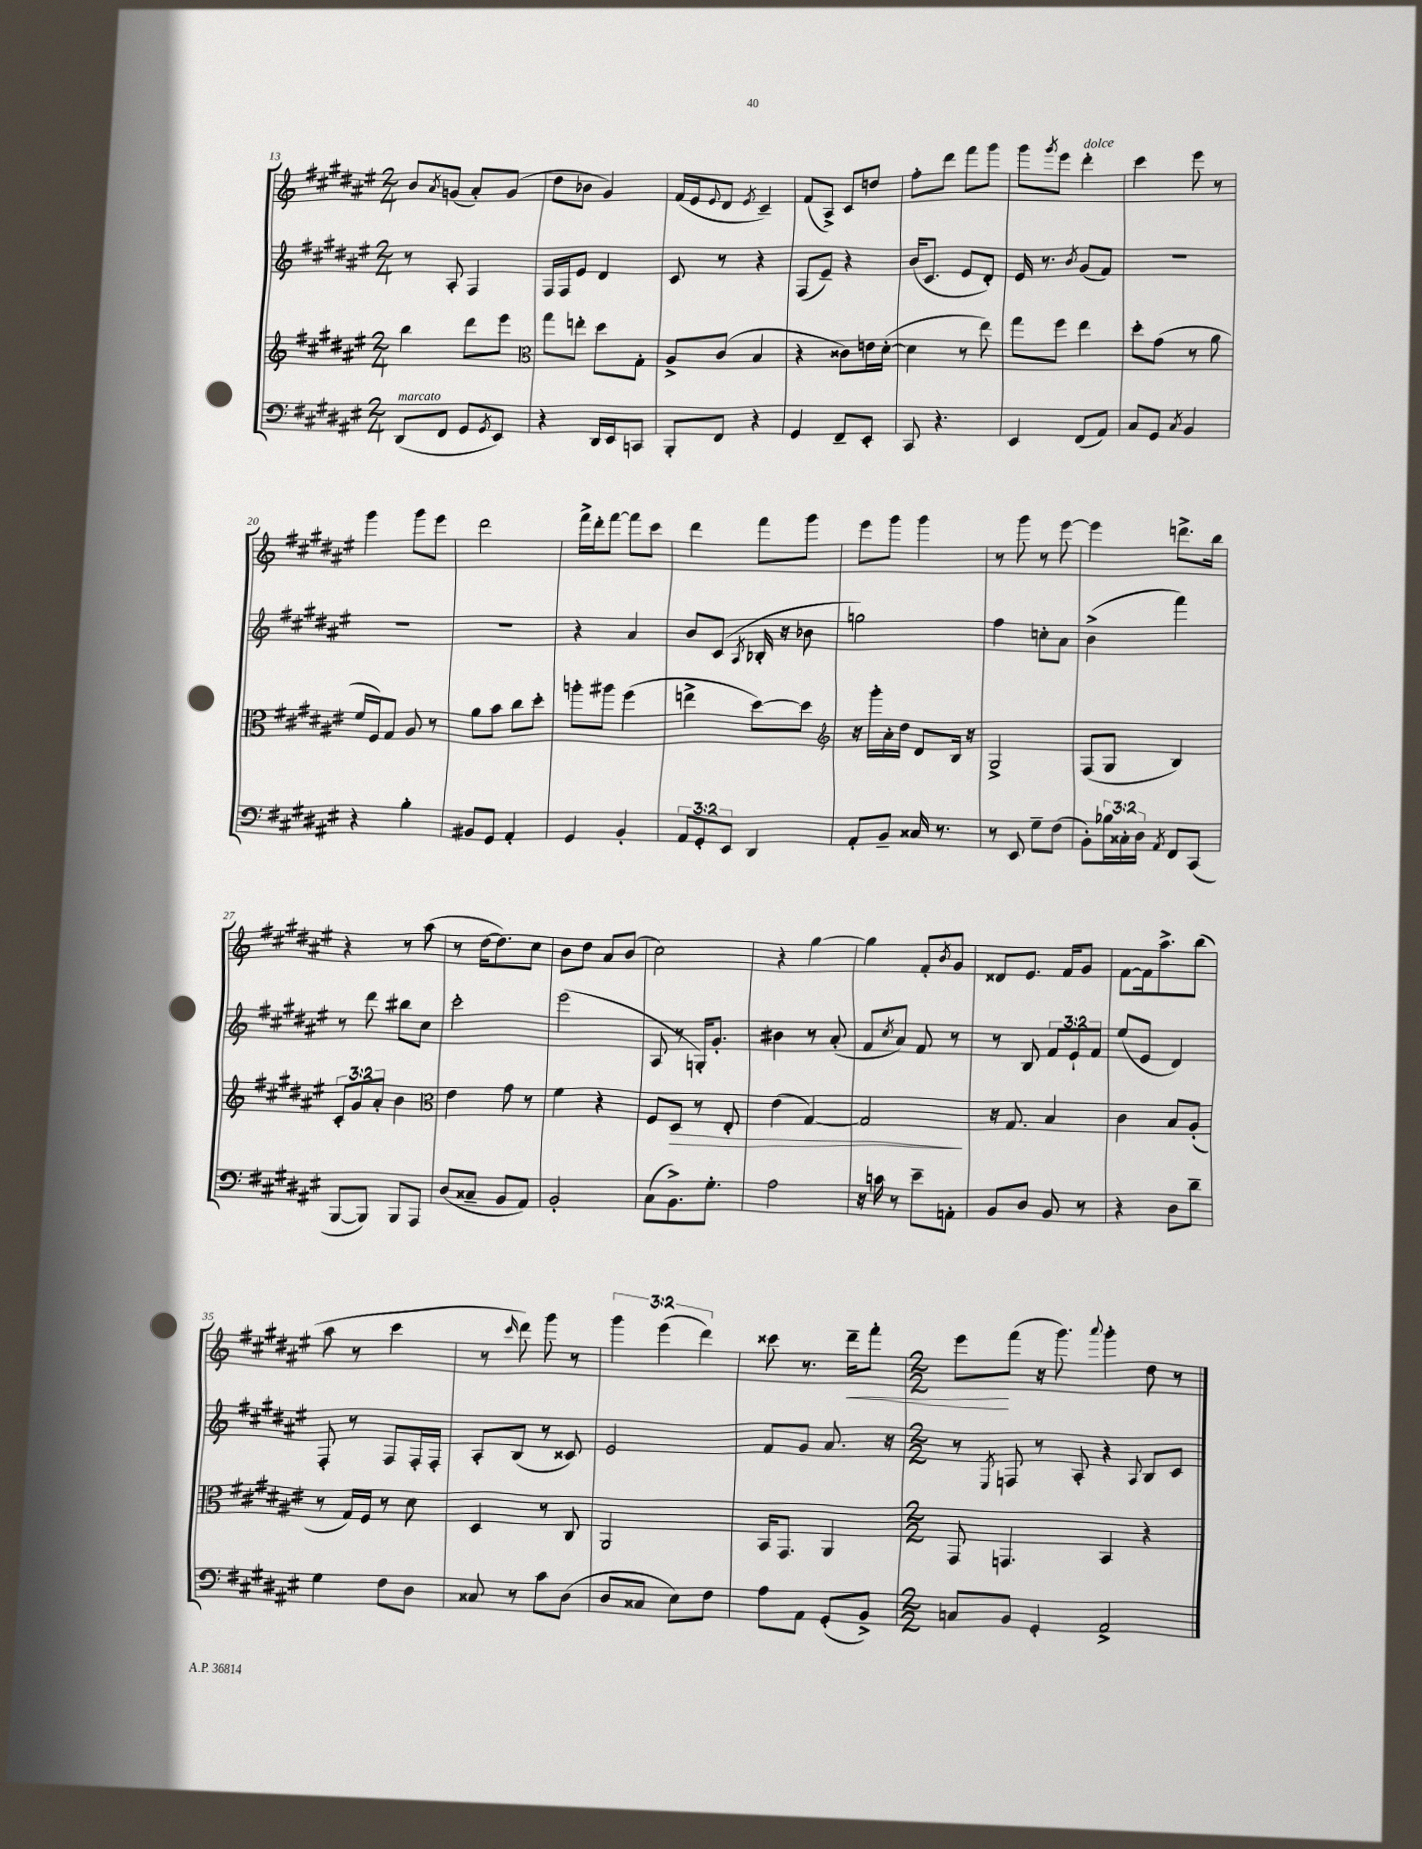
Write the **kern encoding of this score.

**kern	**kern	**dynam	**kern	**kern	**dynam
*part4	*part3	*part3	*part2	*part1	*part1
*staff4	*staff3	*staff3	*staff2	*staff1	*staff1
*clefF4	*clefG2	*	*clefG2	*clefG2	*
*k[f#c#g#d#a#e#]	*k[f#c#g#d#a#e#]	*	*k[f#c#g#d#a#e#]	*k[f#c#g#d#a#e#]	*
*M2/4	*M2/4	*	*M2/4	*M2/4	*
=13	=13	=13	=13	=13	=13
!LO:TX:a:i:t=marcato	!	!	!	!	!
(8DD#/L	4bb\	.	8r	8b/L	.
.	.	.	.	8qa#/	.
8FF#/J	.	.	8A#'/	(8gn/J	.
8GG#/L	8ddd#\L	.	4F#/	8a#'/L)	.
8qGG#/	.	.	.	.	.
8EE#/J)	8eee#\J	.	.	(8g/J	.
=14	=14	=14	=14	=14	=14
*	*clefC3	*	*	*	*
4r	8gg#\L	.	16F#/LL	8dd#\L	.
.	.	.	16F#/J	.	.
.	8een'\J	.	8e#/J	8b-X\J	.
16DD#/LL	8dd#\L	.	4d#/	4g#/)	.
16EE#/J	.	.	.	.	.
8CCn/J	8G#'\J	.	.	.	.
=15	=15	=15	=15	=15	=15
8BBB'/L	8A#^/L	.	8c#/	(16f#/LL	.
.	.	.	.	16e#/J	.
.	.	.	.	8qqe#/	.
8FF#/J	(8c#/J	.	8r	8d#/J	.
.	.	.	.	8qe#/	.
4r	4B/	.	4r	4c#~/)	.
=16	=16	=16	=16	=16	=16
4GG#/	4r	.	(8F#/L	(8f#/L	.
.	.	.	8e#~/J)	8A#^/J)	.
8FF#~/L	8c##X\L)	.	4r	8c#/L	.
8EE#'/J	16en\L	.	.	8ddn/J	.
.	([16d#'\JJ	.	.	.	.
=17	=17	=17	=17	=17	=17
8CC#/	4d#\]	.	(16b/KL	8ff#'\L	.
.	.	.	8.c#/J	.	.
4.r	.	.	.	8ddd#\J	.
.	8r	.	8e#/L	8fff#\L	.
.	8ee#\)	.	8d#'/J)	8ggg#\J	.
=18	=18	=18	=18	=18	=18
4EE#/	8gg#\L	.	16e#/	8ggg#\L	.
.	.	.	8.r	.	.
.	.	.	.	8qggg#/	.
.	8ff#\J	.	.	8eee#\J	.
.	.	.	8qb/	.	.
!	!	!	!	!LO:TX:a:i:t=dolce	!
(8FF#/L	4ee#\	.	(8g#/L	4ddd#'\	.
8AA#/J)	.	.	8f#/J)	.	.
=19	=19	=19	=19	=19	=19
8C#/L	8dd#'\L	.	2r	4ccc#\	.
8GG#/J	(8g#\J	.	.	.	.
8qC#/	.	.	.	.	.
4BB/	8r	.	.	8eee#\	.
.	8a#\	.	.	8r	.
!!LO:LB:g=z
=20	=20	=20	=20	=20	=20
4r	16f#/LL	.	2r	4ggg#\	.
.	16F#/J)	.	.	.	.
.	8G#/J	.	.	.	.
4B'\	8A#/	.	.	8ggg#\L	.
.	8r	.	.	8eee#\J	.
=21	=21	=21	=21	=21	=21
8BB#X/L	8a#\L	.	2r	2ddd#\	.
8GG#/J	8b\J	.	.	.	.
4AA#'/	8cc#\L	.	.	.	.
.	8dd#'\J	.	.	.	.
=22	=22	=22	=22	=22	=22
4GG#/	8aan'\L	.	4r	16fff#^\LL	.
.	.	.	.	16ddd#'\J	.
.	8aa#X\J	.	.	[8fff#\J	.
4BB'/	(4ff#\	.	4a#/	8fff#\L]	.
.	.	.	.	8ccc#\J	.
=23	=23	=23	=23	=23	=23
12AA#/L	4een^\	.	8b/L	4ddd#\	.
12GG#'/	.	.	.	.	.
.	.	.	(8c#/J	.	.
12EE#/J	.	.	.	.	.
.	.	.	8qA#/	.	.
4DD#/	[8dd#\L)	.	16B-X'/	8fff#\L	.
.	.	.	16r	.	.
.	8dd#\J]	.	8b-X\	8ggg#\J	.
=24	=24	=24	=24	=24	=24
*	*clefG2	*	*	*	*
8AA#'/L	16r	.	2ggn\)	8eee#\L	.
.	16ggg#'\LL	.	.	.	.
8BB~/J	16a#'\	.	.	8ggg#\J	.
.	16dd#\JJ	.	.	.	.
16C##X/	8d#/L	.	.	4ggg#\	.
8.r	.	.	.	.	.
.	16B/Jk	.	.	.	.
.	16r	.	.	.	.
=25	=25	=25	=25	=25	=25
8r	2G#^/	.	4ff#\	8r	.
8EE#/	.	.	.	8ggg#\	.
8G#~\L	.	.	8ccn'\L	8r	.
(8F#\J	.	.	8a#\J	[8eee#\	.
=26	=26	=26	=26	=26	=26
8BB'\L)	(8F#/L	.	(4b^\	4eee#\]	.
24B-X\L	8G#/J	.	.	.	.
24C##X'\	.	.	.	.	.
24D#\JJ	.	.	.	.	.
8qAA#/	.	.	.	.	.
8FF#/L	4B/)	.	4fff#\)	8.dddn^\L	.
(8CC#/J	.	.	.	.	.
.	.	.	.	16bb\Jk	.
!!LO:LB:g=z
=27	=27	=27	=27	=27	=27
[8BBB/L	12c#'/L	.	8r	4r	.
.	12g#/	.	.	.	.
8BBB/J])	.	.	8ddd#\	.	.
.	12a#'/J	.	.	.	.
8BBB/L	4b\	.	8bb#X\L	8r	.
8AAA#/J	.	.	8cc#\J	(8aa#\	.
=28	=28	=28	=28	=28	=28
*	*clefC3	*	*	*	*
(8D#/L	4e#\	.	2ccc#'\	8r	.
8C##X~/J	.	.	.	[16dd#\KL	.
.	.	.	.	8.dd#\])	.
8BB/L	8g#\	.	.	.	.
8AA#/J)	8r	.	.	8cc#\J	.
=29	=29	=29	=29	=29	=29
2BB'/	4f#\	.	(2eee#\	8b\L	.
.	.	.	.	8dd#\J	.
.	4r	.	.	8a#/L	.
.	.	.	.	(8b/J	.
=30	=30	=30	=30	=30	=30
(8C#\L	8F#/L	.	8A#/	2cc#\)	.
!	!	!LO:HP:b	!	!	!
8.BB^\)	8D#/J	>	8r	.	.
.	8r	.	16Gn'/KL)	.	.
8.G#'\J	.	.	8.g#'/J	.	.
.	8E#'/	.	.	.	.
=31	=31	=31	=31	=31	=31
2A#\	(4e#\	.	4b#X\	4r	.
.	[4G#/)	.	8r	[4gg#\	.
.	.	.	(8a#'/	.	.
=32	=32	=32	=32	=32	=32
16r	2G#/]	.	8f#/L	4gg#\]	.
16cn\	.	.	.	.	.
.	.	.	8qcc#/	.	.
8r	.	.	8a#/J)	.	.
8e#~\L	.	.	8f#/	8f#'/L	.
.	.	.	.	8qb/	.
8AAn'\J	.	.	8r	8g#/J	.
.	.	]	.	.	.
=33	=33	=33	=33	=33	=33
8BB/L	16r	.	8r	8d##X/L	.
.	8.G#/	.	.	.	.
8D#/J	.	.	8B/	8.e#/J	.
8BB/	4B/	.	12f#/L	.	.
.	.	.	.	16f#/KL	.
.	.	.	12e#`/	.	.
8r	.	.	.	8g#/J	.
.	.	.	12f#/J	.	.
=34	=34	=34	=34	=34	=34
4r	4c#\	.	(8ee#/L	[8f#\L	.
.	.	.	8e#/J	16f#\k]	.
.	.	.	.	8.aa#^\	.
8D#\L	8B/L	.	4d#/)	.	.
8d#~\J	(8A#'/J	.	.	(8bb\J	.
!!LO:LB:g=z
=35	=35	=35	=35	=35	=35
4G#\	8r	.	8F#'/	8aa#\	.
.	16G#/LL)	.	8r	8r	.
.	16F#/JJ	.	.	.	.
8F#\L	8r	.	8F#/L	4ccc#\	.
8D#\J	8d#\	.	16F#'/L	.	.
.	.	.	16F#'/JJ	.	.
=36	=36	=36	=36	=36	=36
8C##X/	4D#/	.	8A#'/L	8r	.
.	.	.	.	16qqccc#/	.
8r	.	.	(8B/J	8ddd#\)	.
8c#\L	8r	.	8r	8ggg#\	.
(8D#\J	8C#/	.	8c##X/)	8r	.
=37	=37	=37	=37	=37	=37
8D#/L	2AA#/	.	2e#/	6ggg#\	.
8C##X/J	.	.	.	.	.
.	.	.	.	(6eee#\	.
8E#\L)	.	.	.	.	.
.	.	.	.	6ddd#\)	.
8F#\J	.	.	.	.	.
=38	=38	=38	=38	=38	=38
8A#\L	16BB/KL	.	8f#/L	8ccc##X\	.
.	8.GG#/J	.	.	.	.
8AA#\J	.	.	8g#/J	8.r	.
(8GG#'/L	4AA#/	.	8.a#/	.	.
!	!	!	!	!	!LO:HP:b
.	.	.	.	16ddd#~\KL	<
8BB^/J)	.	.	.	8fff#'\J	.
.	.	.	16r	.	.
=39	=39	=39	=39	=39	=39
*M2/2	*M2/2	*	*M2/2	*M2/2	*
8Cn/L	8GG#/	.	8r	8eee#\L	.
.	.	.	8qE#/	.	.
8BB/J	4.GGn/	.	8Fn/	(8fff#\J	[
4GG#'/	.	.	8r	16r	.
.	.	.	.	8.ggg#\)	.
.	.	.	8A#'/	.	.
.	.	.	.	8qqaaa#/	.
2AA#^/	4BB/	.	4r	4ggg#'\	.
.	.	.	8qqA#/	.	.
.	4r	.	8B/L	8dd#\	.
.	.	.	8c#/J	8r	.
==	==	==	==	==	==
*-	*-	*-	*-	*-	*-
